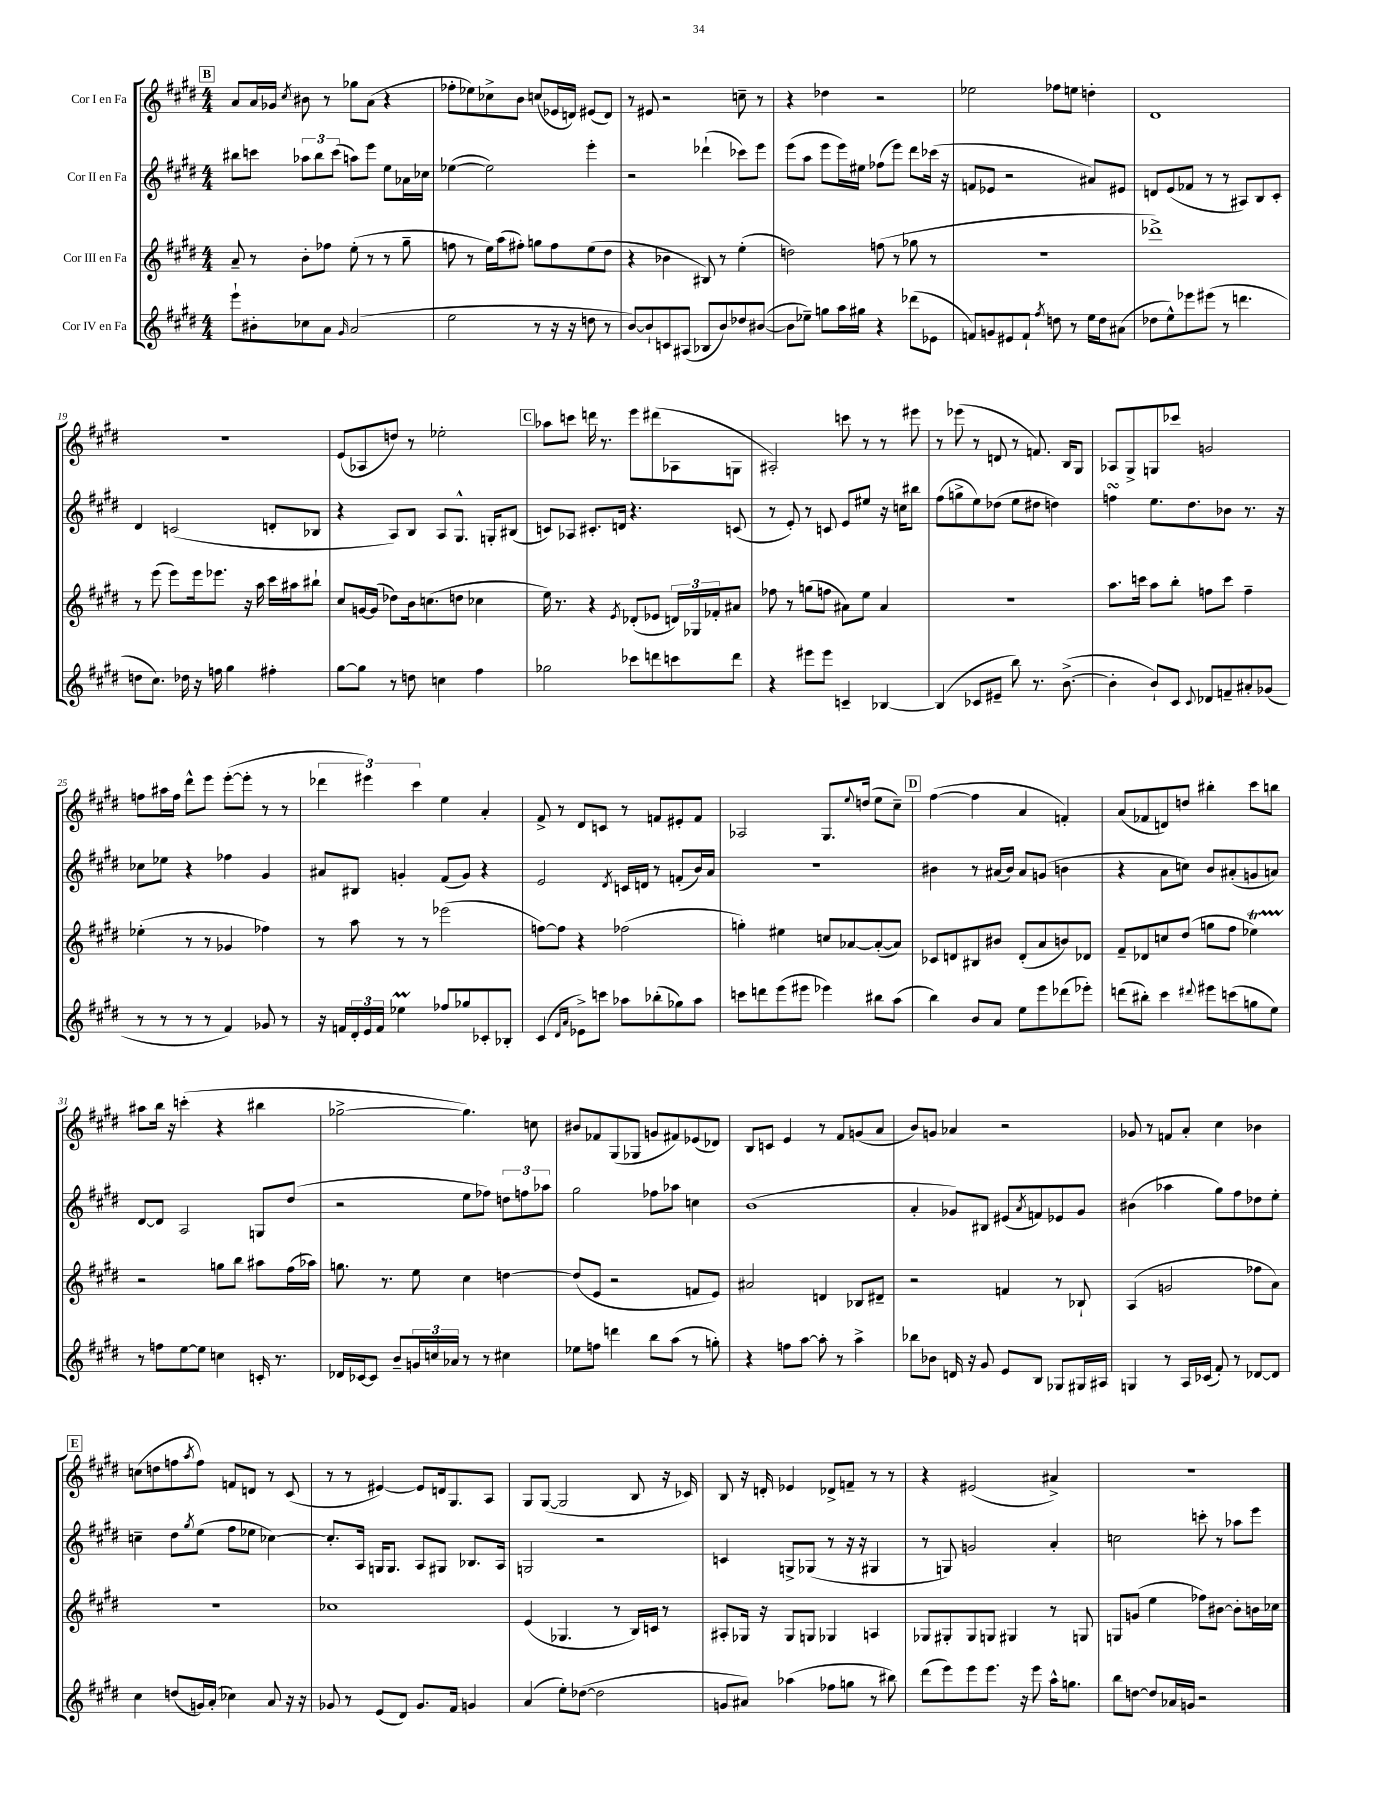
<<
\new StaffGroup <<
\new Staff = "s0" \with { instrumentName = "Cor I en Fa" } {
    \clef treble \key e \major \numericTimeSignature \time 4/4
    \mark \markup { \box "B" } a'8 a'16 ges'16 \acciaccatura { cis''8 } bis'8 r8 ges''8 a'8( r4 |
    fes''8-. ees''8) ces''8-> b'8 c''8( ees'16 d'16) eis'8( d'8) |
    r8 eis'8 r2 c''8-- r8 |
    r4 des''4 r2 |
    ees''2 fes''8 e''8 d''4-. |
    dis'1 |
    R1 |
    e'8( aes8 d''8) r8 ees''2-. |
    \mark \markup { \box "C" } aes''8 c'''8 d'''16 r8. e'''8 dis'''8( aes8 g8 |
    ais2-.) c'''8 r8 r8 eis'''8 |
    r8 ees'''8( r8 d'8 r8 f'8.) b16 gis8 |
    aes8 gis8-> g8 ces'''8 g'2 |
    f''8 ais''16 f''16 dis'''8-^ e'''8 e'''8~-.( e'''8-. r8 r8 |
    \tuplet 3/2 { des'''4 eis'''4) cis'''4 } e''4 a'4-. |
    fis'8-> r8 dis'8 c'8 r8 f'8 eis'8-. f'8 |
    aes2 gis8. \appoggiatura { e''8 } d''16( e''8 cis''8--) |
    \mark \markup { \box "D" } fis''4~( fis''4 a'4 f'4-.) |
    a'8( fes'8 d'8) d''8 bis''4-. cis'''8 b''8 |
    ais''8 b''16 r16 c'''4-.( r4 bis''4 |
    ges''2~-> ges''4.) c''8 |
    bis'8 fes'8 gis8( ges8 g'8 fis'8) ees'8( des'8) |
    b8 c'8 e'4 r8 fis'8 g'8( a'8 |
    b'8) g'8 aes'4 r2 |
    ges'8 r8 f'8 a'8-. cis''4 bes'4 |
    \mark \markup { \box "E" } c''8( d''8 f''8 \acciaccatura { a''8 } f''8) f'8 d'8 r8 cis'8( |
    r8 r8 eis'4~) eis'8 d'16 gis8. a8 |
    gis8 gis8~( gis2 b8 r16 ces'16) |
    b8 r16 d'16-. ees'4 des'8-> f'8-- r8 r8 |
    r4 eis'2( ais'4->) |
    r1 \bar "|." |
}
\new Staff = "s1" \with { instrumentName = "Cor II en Fa" } {
    \clef treble \key e \major \numericTimeSignature \time 4/4
    \mark \markup { \box "B" } bis''8 c'''8 \tuplet 3/2 { aes''8 bis''8 c'''8( } a''8) e'''8 e''8 aes'16 ces''16 |
    ees''4~( ees''2) e'''4-. |
    r2 des'''4-!( ces'''8) e'''8 |
    e'''8( a''8 e'''8 e'''16) eis''16 fes''8( e'''8) dis'''8 ces'''16( r16 |
    f'8 ees'8 r2 ais'8) eis'8 |
    d'8 e'8( fes'8 r8 r8 ais8) b8 cis'8-. |
    dis'4 c'2( d'8-. bes8 |
    r4 a8) b8 a8 gis8.-^ g16-. bis8( |
    \mark \markup { \box "C" } c'8) aes8 cis'8.-. d'16 r4. c'8( |
    r8 e'8-.) r8 c'8 e'8 eis''8 r16 c''16 bis''8 |
    fis''8( g''8-> e''8) des''8( e''8 dis''8 d''4) |
    f''4\turn e''8. dis''8. bes'8 r8. r16 |
    ces''8 ees''8 r4 fes''4 gis'4 |
    ais'8 bis8 g'4-. fis'8( g'8) r4 |
    e'2 \acciaccatura { dis'8 } c'16 d'16 r8 f'8-.( b'16) a'16 |
    R1 |
    \mark \markup { \box "D" } bis'4 r8 ais'16( bis'16) ais'8 g'8( b'4 |
    r4 a'8 c''8) b'8 ais'8-.( g'8 a'8) |
    dis'8~ dis'8 a2 g8 dis''8( |
    r2 e''8 fes''8) \tuplet 3/2 { d''8 f''8 aes''8 } |
    gis''2 fes''8 aes''8 c''4 |
    b'1( |
    a'4-. ges'8) bis8 eis'8( \acciaccatura { a'8 } f'8) ees'8 ges'8 |
    bis'4( aes''4 gis''8) fis''8 des''8 e''8-. |
    \mark \markup { \box "E" } c''4-- dis''8 \acciaccatura { gis''8 } e''8( fis''8 ees''8 ces''4~) |
    ces''8.-. a16 g16 g8. a8 gis8 bes8. a16 |
    g2 r2 |
    c'4 g8-> ges8( r8 r16 r16 gis4 |
    r8 g8) g'2 a'4-. |
    c''2 c'''8-. r8 aes''8 e'''8 \bar "|." |
}
\new Staff = "s2" \with { instrumentName = "Cor III en Fa" } {
    \clef treble \key e \major \numericTimeSignature \time 4/4
    \mark \markup { \box "B" } a'8-- r8 b'8-. fes''8 e''8-.( r8 r8 gis''8-- |
    f''8 r8 e''16) a''16( fis''8-.) g''8 fis''8 e''8( dis''8 |
    r4 bes'4 bis8) r8 e''4-.( |
    d''2) f''8( r8 ges''8 r8 |
    R1 |
    des'''1->) |
    r8 e'''8( e'''8) e'''16 ees'''8. r16 a''16 cis'''16 ais''16 bis''8-! |
    cis''8 g'16~ g'16( des''8) b'16 c''8.( d''8 ces''4 |
    \mark \markup { \box "C" } e''16) r8. r4 \acciaccatura { e'8 } des'8-.( ees'8 \tuplet 3/2 { d'16) ges16 fes'16-. } ais'8 |
    fes''8 r8 g''8( f''8 ais'8) e''8 ais'4 |
    r1 |
    a''8. c'''16 a''8 b''8-. f''8 c'''8 f''4-- |
    ees''4-.( r8 r8 ges'4 fes''4) |
    r8 a''8 r8 r8 ees'''2( |
    f''8~) f''8 r4 fes''2( |
    g''4-.) eis''4 c''8 aes'8~ aes'8~-.( aes'8) |
    \mark \markup { \box "D" } ces'8 d'8 bis8 bis'8 d'8-.( a'8 b'8) des'8 |
    fis'8-- des'8 c''8 dis''8( g''8 fis''8 ees''4\startTrillSpan) |
    r2\stopTrillSpan g''8 b''8 ais''8 fis''16( aes''16) |
    g''8. r8. e''8 cis''4 d''4~ |
    d''8( e'8 r2 f'8 e'8) |
    ais'2 d'4 bes8 dis'8-- |
    r2 f'4 r8 bes8-! |
    a4( g'2 fes''8 a'8) |
    \mark \markup { \box "E" } R1 |
    ces''1 |
    e'4( ges4. r8 b16) c'16 r8 |
    ais8-. ges16 r16 ges8 g8 ges4 a4 |
    ges8 gis8-. gis8 g8 gis4 r8 g8 |
    g8 g'8( e''4 fes''8) bis'8~ bis'8-. b'16 ces''16 \bar "|." |
}
\new Staff = "s3" \with { instrumentName = "Cor IV en Fa" } {
    \clef treble \key e \major \numericTimeSignature \time 4/4
    \mark \markup { \box "B" } e'''8-! bis'8-. ces''8 a'8 \grace { gis'16 } a'2( |
    e''2 r8 r16 r16 d''8 r8 |
    b'8~) b'8-! c'8 ais8( bes8 b'8) des''8 bis'8~( |
    bis'8 ees''8--) g''8 a''16 gis''16 r4 des'''8( ees'8 |
    f'8) g'8 eis'8 f'8-! \acciaccatura { fis''8 } d''8 r8 e''16 d''16 ais'8( |
    des''8 e''8-^) ees'''8 eis'''8( r8 d'''4. |
    d''8 cis''8.) des''16 r16 f''16 gis''4 fis''4-. |
    gis''8~ gis''8 r8 d''8 c''4 fis''4 |
    \mark \markup { \box "C" } ges''2 ces'''8 d'''8 c'''8 d'''8 |
    r4 eis'''8 eis'''8 c'4-- bes4~ |
    bes4( ces'8 eis'8-- b''8) r8. b'8.~->( |
    b'4-. b'8-!) cis'8 \appoggiatura { cis'8 } des'8 f'8-- ais'8-. ges'8( |
    r8 r8 r8 r8 fis'4) ges'8 r8 |
    r16 f'16 \tuplet 3/2 { dis'16-. e'16 f'16 } ees''4\prall fes''8 ges''8 ces'8-. bes8-. |
    cis'4( \grace { dis'16 a'16 } ees'8->) c'''8 aes''8 bes''8-.( ges''8) aes''8 |
    c'''8 d'''8 e'''8( eis'''8 ees'''4) bis''8 a''8( |
    \mark \markup { \box "D" } b''4) b'8 a'8 e''8 e'''8 des'''8( ees'''8-.) |
    d'''8( bis''8-.) cis'''4 \appoggiatura { dis'''8 } eis'''8 c'''8( g''8 e''8) |
    r8 f''8 e''8~ e''8 c''4 c'16-. r8. |
    des'16 ces'16~ ces'8 b'8-- \tuplet 3/2 { g'16 c''16 aes'16 } r8 r8 cis''4 |
    ees''8 f''8 d'''4 b''8 a''8( r8 g''8-.) |
    r4 f''8 a''8~ a''8-. r8 a''4-> |
    bes''8 bes'8 d'16 r16 gis'8 e'8 b8 ges8 gis16 ais16 |
    g4 r8 a16 ces'16( fis'8-.) r8 des'8~ des'8 |
    \mark \markup { \box "E" } cis''4 d''8( g'16) a'16-.( ces''4) a'8 r16 r16 |
    ges'8 r8 e'8( dis'8) ges'8. fis'16 g'4 |
    a'4( e''8-.) des''8~( des''2 |
    g'8 ais'8) aes''4( fes''8 g''8 r8 bis''8) |
    dis'''8( e'''8) e'''8 e'''8. r16 e'''8 a''16-^ g''8. |
    b''8 d''8~ d''8 aes'16 g'16 r2 \bar "|." |
}
>>
>>
\layout { \context { \Score currentBarNumber = #13 } }
